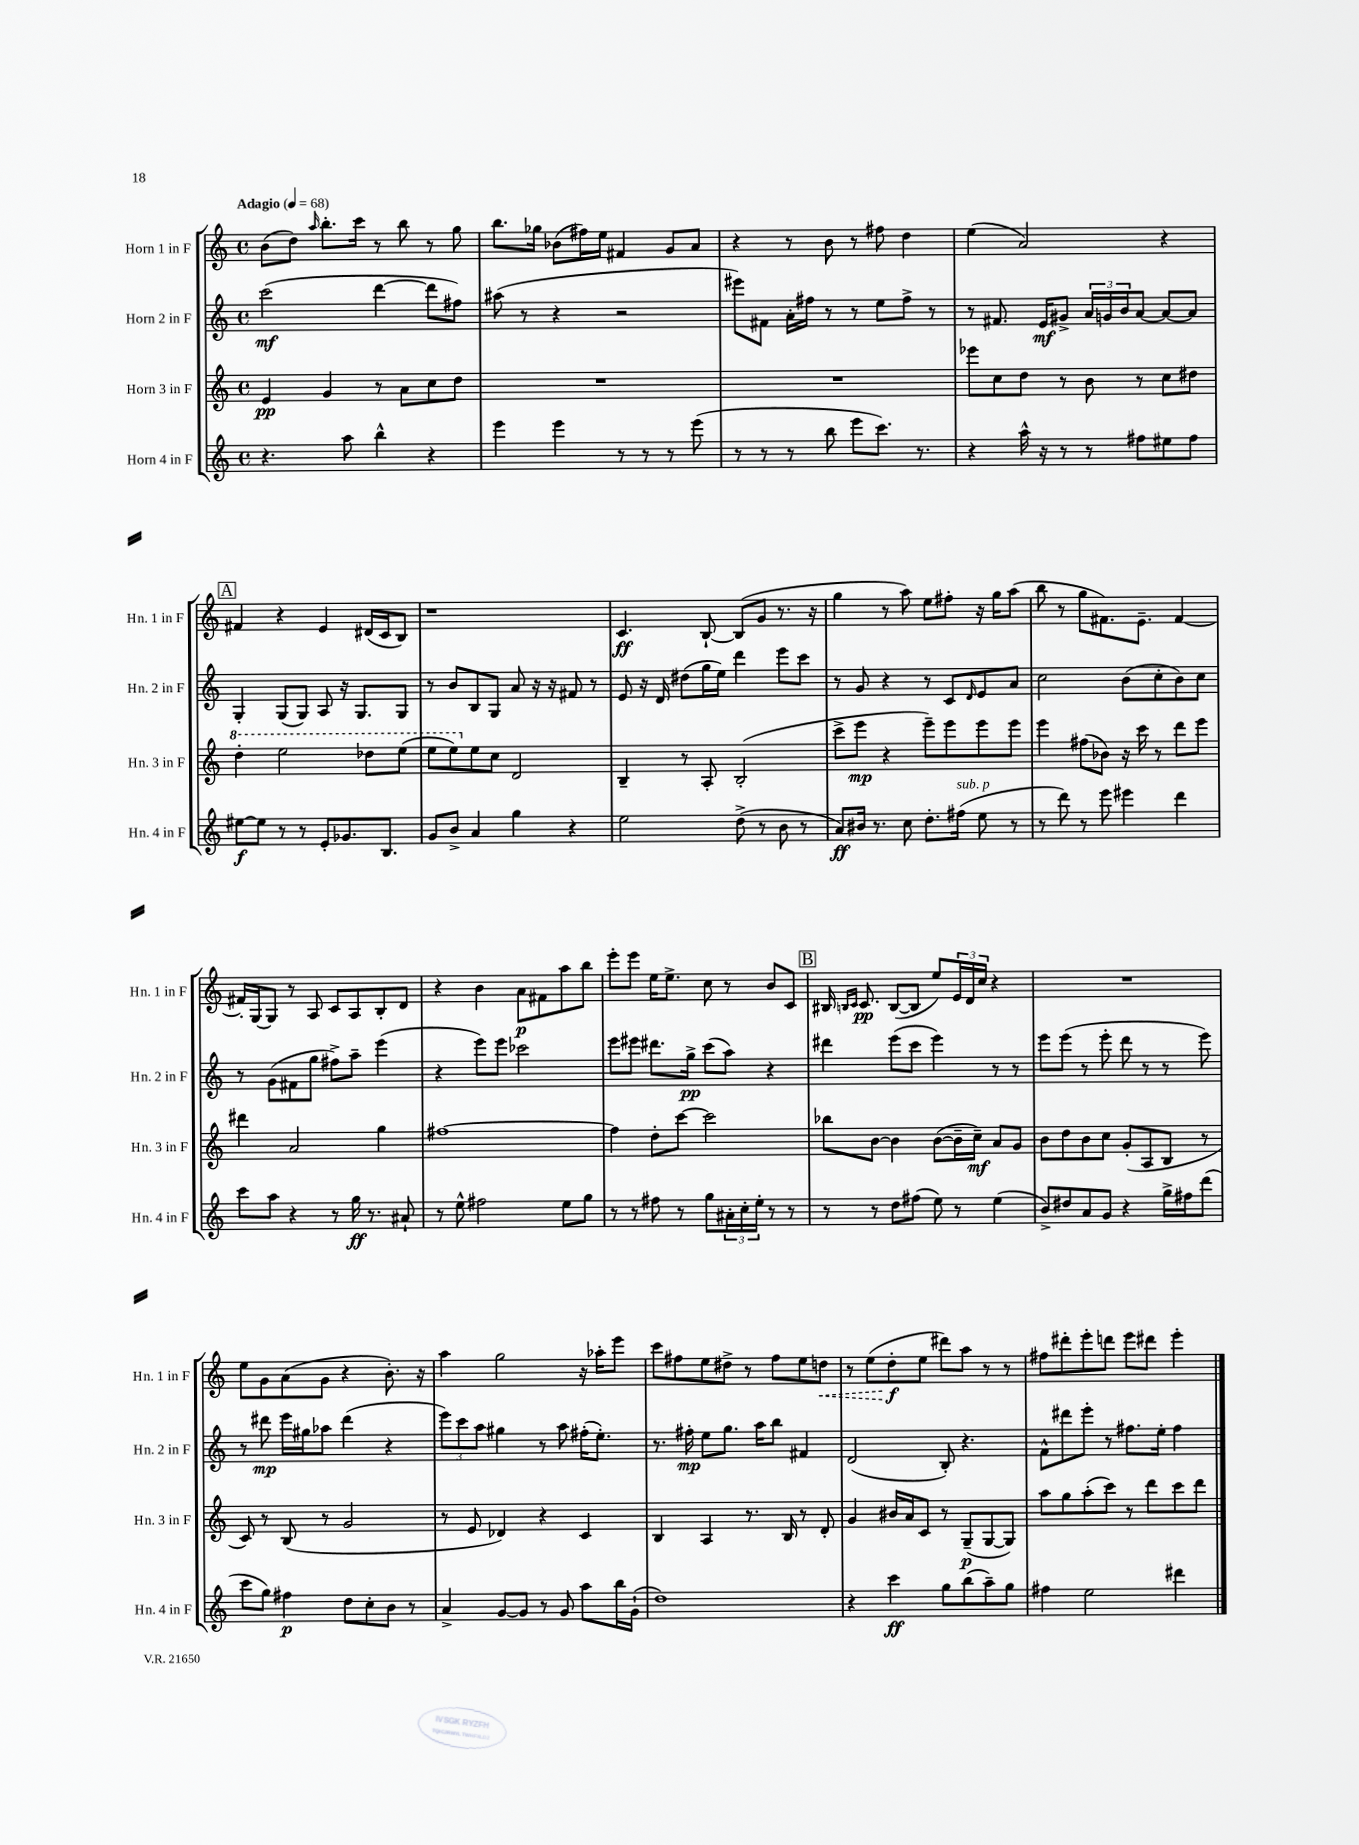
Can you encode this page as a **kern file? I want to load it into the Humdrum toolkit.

**kern	**dynam	**kern	**dynam	**kern	**dynam	**kern	**dynam
*part4	*part4	*part3	*part3	*part2	*part2	*part1	*part1
*staff4	*staff4	*staff3	*staff3	*staff2	*staff2	*staff1	*staff1
*I"Horn 4 in F	*	*I"Horn 3 in F	*	*I"Horn 2 in F	*	*I"Horn 1 in F	*
*I'Hn. 4 in F	*	*I'Hn. 3 in F	*	*I'Hn. 2 in F	*	*I'Hn. 1 in F	*
*clefG2	*	*clefG2	*	*clefG2	*	*clefG2	*
*k[]	*	*k[]	*	*k[]	*	*k[]	*
*M4/4	*	*M4/4	*	*M4/4	*	*M4/4	*
*met(c)	*	*met(c)	*	*met(c)	*	*met(c)	*
*MM68	*	*MM68	*	*MM68	*	*MM68	*
=1	=1	=1	=1	=1	=1	=1	=1
!	!	!	!	!	!	!LO:TX:a:B:t=Adagio	!
4.r	.	4e/	pp	(2ccc\	mf	(8b\L	.
.	.	.	.	.	.	8dd\J)	.
.	.	.	.	.	.	16qqaa/	.
.	.	4g/	.	.	.	8.bb'\L	.
8aa\	.	.	.	.	.	.	.
.	.	.	.	.	.	16ccc\Jk	.
4bb^^\	.	8r	.	[4ddd\	.	8r	.
.	.	8a\L	.	.	.	8bb\	.
4r	.	8cc\	.	8ddd\L]	.	8r	.
.	.	8dd\J	.	8ff#X\J)	.	8gg\	.
=2	=2	=2	=2	=2	=2	=2	=2
4eee\	.	1r	.	(8aa#X\	.	8.bb\L	.
.	.	.	.	8r	.	.	.
.	.	.	.	.	.	16gg-X\Jk	.
4eee\	.	.	.	4r	.	(8b-X\L	.
.	.	.	.	.	.	16ff#X\L)	.
.	.	.	.	.	.	16ee\JJ	.
8r	.	.	.	2r	.	4f#X/	.
8r	.	.	.	.	.	.	.
8r	.	.	.	.	.	8g/L	.
(8eee\	.	.	.	.	.	8a/J	.
=3	=3	=3	=3	=3	=3	=3	=3
8r	.	1r	.	8eee#X\L)	.	4r	.
8r	.	.	.	8f#X\J	.	.	.
8r	.	.	.	16a'\LL	.	8r	.
.	.	.	.	16ff#X\JJ	.	.	.
8bb\	.	.	.	8r	.	8b\	.
8eee\L	.	.	.	8r	.	8r	.
8.ccc\J)	.	.	.	8ee\L	.	8ff#X\	.
.	.	.	.	8ff#^\J	.	4dd\	.
8.r	.	.	.	.	.	.	.
.	.	.	.	8r	.	.	.
=4	=4	=4	=4	=4	=4	=4	=4
4r	.	8eee-X\L	.	8r	.	(4ee\	.
.	.	8cc\	.	8.f#X/	.	.	.
16aa^^\	.	8dd\J	.	.	.	2a/)	.
16r	.	.	.	16e/KL	mf	.	.
8r	.	8r	.	8g#X^/J	.	.	.
8r	.	8b\	.	24a/LL	.	.	.
.	.	.	.	24gn/	.	.	.
.	.	.	.	24b/J	.	.	.
8ff#X\L	.	8r	.	[8a/J	.	.	.
8ee#X\	.	8cc\L	.	8a/L_	.	4r	.
8ff#\J	.	8dd#X\J	.	8a/J]	.	.	.
!!LO:LB:g=z
!!LO:REH:place=s1:t=A
=5	=5	=5	=5	=5	=5	=5	=5
*	*	*8va	*	*	*	*	*
[8ee#X\L	f	4ddd'\	.	4G'/	.	4f#X/	.
8ee#\J]	.	.	.	.	.	.	.
8r	.	2eee\	.	(8G/L	.	4r	.
8r	.	.	.	8G/J)	.	.	.
8e'/L	.	.	.	8A/	.	4e/	.
8.g-X/	.	.	.	16r	.	.	.
.	.	.	.	8.G/L	.	.	.
.	.	8ddd-X\L	.	.	.	(16d#X/LL	.
8.B/J	.	.	.	.	.	16c/J	.
.	.	(8eee\J	.	8G/J	.	8B/J)	.
=6	=6	=6	=6	=6	=6	=6	=6
8g/L	.	8eee\L	.	8r	.	1r	.
8b^/J	.	8eee\)	.	8b/L	.	.	.
*	*	*X8va	*	*	*	*	*
4a/	.	8ee\	.	8B/	.	.	.
.	.	8cc\J	.	8G/J	.	.	.
4gg\	.	2d/	.	8a/	.	.	.
.	.	.	.	16r	.	.	.
.	.	.	.	16r	.	.	.
4r	.	.	.	8f#X/	.	.	.
.	.	.	.	8r	.	.	.
=7	=7	=7	=7	=7	=7	=7	=7
2ee\	.	4B~/	.	8e/	.	4.c/	ff
.	.	.	.	16r	.	.	.
.	.	.	.	16d/	.	.	.
.	.	8r	.	(8dd#X\L	.	.	.
.	.	8A'/	.	16gg\L	.	[8B`/	.
.	.	.	.	16ee\JJ)	.	.	.
(8dd^\	.	(2B'/	.	4ddd\	.	(8B/L]	.
8r	.	.	.	.	.	8g/J	.
8b\	.	.	.	8eee\L	.	8.r	.
8r	.	.	.	8ccc\J	.	.	.
.	.	.	.	.	.	16r	.
=8	=8	=8	=8	=8	=8	=8	=8
8a/L)	ff	8ccc^\L	.	8r	.	4gg\	.
16b#X/Jk	.	8eee\J	mp	8g/	.	.	.
8.r	.	.	.	.	.	.	.
.	.	4r	.	4r	.	8r	.
8cc\	.	.	.	.	.	8aa\)	.
8.dd'\L	.	8eee~\L)	.	8r	.	8ee\L	.
.	.	8eee\	.	8c/L	.	8ff#X'\J	.
!LO:TX:a:i:t=sub. p	!	!	!	!	!	!	!
(16ff#X\Jk	.	.	.	.	.	.	.
.	.	.	.	16qqd/	.	.	.
8ee\	.	8eee\	.	8e/	.	16r	.
.	.	.	.	.	.	16gg\KL	.
8r	.	8eee\J	.	8a/J	.	(8aa\J	.
=9	=9	=9	=9	=9	=9	=9	=9
8r	.	4eee\	.	2cc\	.	8bb\	.
8ddd\)	.	.	.	.	.	8r	.
8r	.	(8ff#X\L	.	.	.	8gg\L	.
8eee\	.	8b-X\J)	.	.	.	8.f#X\)	.
4eee#X\	.	16r	.	(8b\L	.	.	.
.	.	16ccc\	.	.	.	8.e~\J	.
.	.	8r	.	8cc'\	.	.	.
4ddd\	.	8ddd\L	.	8b\)	.	[4f#/	.
.	.	8eee\J	.	8cc\J	.	.	.
!!LO:LB:g=z
=10	=10	=10	=10	=10	=10	=10	=10
8ccc\L	.	4ddd#X\	.	8r	.	16f#X'/LL]	.
.	.	.	.	.	.	[16G/J	.
8aa\J	.	.	.	(8g\L	.	8G/J]	.
4r	.	2a/	.	8f#X\	.	8r	.
.	.	.	.	8gg\J	.	8A/	.
8r	.	.	.	8ff#X^\L)	.	8c/L	.
16gg\	ff	.	.	8aa~\J	.	8A/	.
8.r	.	.	.	.	.	.	.
.	.	4gg\	.	(4eee\	.	8B'/	.
8a#X`/	.	.	.	.	.	8d/J	.
=11	=11	=11	=11	=11	=11	=11	=11
8r	.	[1ff#X	.	4r	.	4r	.
8ee^^\	.	.	.	.	.	.	.
2ff#X\	.	.	.	8eee\L)	.	4b\	.
.	.	.	.	8eee\J	.	.	.
.	.	.	.	2ccc-X\	.	8a\L	p
.	.	.	.	.	.	8f#X\	.
8ee\L	.	.	.	.	.	8aa\	.
8gg\J	.	.	.	.	.	8bb\J	.
=12	=12	=12	=12	=12	=12	=12	=12
8r	.	4ff#\]	.	8eee\L	.	8eee'\L	.
8r	.	.	.	8eee#X\J	.	8eee\J	.
8ff#X\	.	8dd'\L	.	8.ddd#X\L	.	16ee\KL	.
.	.	.	.	.	.	8.ee^\J	.
8r	.	[8ccc\J	.	.	.	.	.
.	.	.	.	16gg^\Jk	pp	.	.
8gg\L	.	2ccc\]	.	(8ccc\L	.	8cc\	.
24a#X'\L	.	.	.	8aa\J)	.	8r	.
24cc'\	.	.	.	.	.	.	.
24ee'\JJ	.	.	.	.	.	.	.
8r	.	.	.	4r	.	8b/L	.
8r	.	.	.	.	.	8c/J	.
!!LO:REH:place=s1:t=B
=13	=13	=13	=13	=13	=13	=13	=13
8r	.	8bb-X\L	.	4ddd#X\	.	16B#X/	.
.	.	.	.	.	.	16qqBn/LL	.
.	.	.	.	.	.	16qqc/JJ	.
.	.	.	.	.	.	8.c/	pp
8r	.	[8b\J	.	.	.	.	.
8dd\L	.	4b\]	.	(8eee\L	.	([8B/L	.
(8ff#X\J	.	.	.	8ccc\J	.	8B/J]	.
8ee\)	.	([8b\L	.	4eee\)	.	8ee/L)	.
8r	.	16b~\L]	.	.	.	24e/L	.
.	.	.	.	.	.	24d/	.
.	.	16cc~\JJ)	mf	.	.	.	.
.	.	.	.	.	.	24cc/JJ	.
(4ee\	.	8a/L	.	8r	.	4r	.
.	.	8g/J	.	8r	.	.	.
=14	=14	=14	=14	=14	=14	=14	=14
8b^/L)	.	8b\L	.	8eee\L	.	1r	.
8dd#X/	.	8dd\	.	(8eee\J	.	.	.
8a/	.	8b\	.	8r	.	.	.
8g/J	.	8cc\J	.	8eee'\	.	.	.
4r	.	(8g'/L	.	8ddd\	.	.	.
.	.	8A/	.	8r	.	.	.
16gg^\LL	.	8B/J	.	8r	.	.	.
16ff#X\J	.	.	.	.	.	.	.
(8ddd\J	.	8r	.	8eee\)	.	.	.
!!LO:LB:g=z
=15	=15	=15	=15	=15	=15	=15	=15
8ccc\L	.	8c/)	.	8r	.	8ee\L	.
8gg\J)	.	8r	.	8ddd#X\	mp	8g\	.
4ff#X\	p	(8B/	.	16eee\LL	.	(8a\	.
.	.	.	.	16gg#X\J	.	.	.
.	.	8r	.	8aa-X\J	.	8g\J	.
8dd\L	.	2g/	.	(4ddd#\	.	4r	.
8cc'\	.	.	.	.	.	.	.
8b\J	.	.	.	4r	.	8.b'\)	.
8r	.	.	.	.	.	.	.
.	.	.	.	.	.	16r	.
=16	=16	=16	=16	=16	=16	=16	=16
4a^/	.	8r	.	12eee\L)	.	4aa\	.
.	.	.	.	12ccc\	.	.	.
.	.	8e/	.	.	.	.	.
.	.	.	.	12aa\J	.	.	.
[8g/L	.	4d-X/)	.	4gg#X\	.	2gg\	.
8g/J]	.	.	.	.	.	.	.
8r	.	4r	.	8r	.	.	.
8g/	.	.	.	8aa\	.	.	.
8aa\L	.	4c/	.	(16ff#X'\KL	.	16r	.
.	.	.	.	8.ee'\J)	.	16aa-X'\KL	.
16bb\L	.	.	.	.	.	8eee\J	.
(16g`\JJ	.	.	.	.	.	.	.
=17	=17	=17	=17	=17	=17	=17	=17
1dd)	.	4B/	.	8.r	.	8ccc\L	.
.	.	.	.	.	.	8ff#X\	.
.	.	.	.	16ff#X'\	mp	.	.
.	.	4A/	.	8ee\L	.	8ee\	.
.	.	.	.	8.gg\J	.	8dd#X^\J	.
.	.	8.r	.	.	.	8r	.
.	.	.	.	16aa\KL	.	.	.
.	.	.	.	8bb\J	.	8ff#\L	.
.	.	16B/	.	.	.	.	.
.	.	8r	.	4f#X/	.	8ee\	.
!	!	!	!	!	!	!	!LO:HP:b
.	.	8d'/	.	.	.	8ddn\J	<
=18	=18	=18	=18	=18	=18	=18	=18
4r	.	4g/	.	(2d/	.	8r	.
.	.	.	.	.	.	(8ee\L	.
4ccc\	ff	16b#X/LL	.	.	.	8dd'\	f
.	.	16a/J	.	.	.	.	.
.	.	8c/J	.	.	.	8ee\J	[
8gg\L	.	8r	.	8B'/)	.	8ddd#X\L)	.
(8bb\	.	(8G~/L	p	4.r	.	8aa\J	.
8aa~\)	.	[8G/	.	.	.	8r	.
8gg\J	.	8G/J])	.	.	.	8r	.
=19	=19	=19	=19	=19	=19	=19	=19
4ff#X\	.	8aa\L	.	8f^^\L	.	8ff#X\L	.
.	.	8gg\	.	8ddd#X\	.	8ddd#X'\	.
2ee\	.	(8aa'\	.	8eee'\J	.	8eee'\	.
.	.	8ccc\J)	.	8r	.	8dddn\J	.
.	.	8r	.	8.ff#X\L	.	8eee\L	.
.	.	8ddd\L	.	.	.	8ddd#X\J	.
.	.	.	.	16ee'\Jk	.	.	.
4ddd#X\	.	8ccc\	.	4ff#\	.	4eee'\	.
.	.	8ddd\J	.	.	.	.	.
==	==	==	==	==	==	==	==
*-	*-	*-	*-	*-	*-	*-	*-
